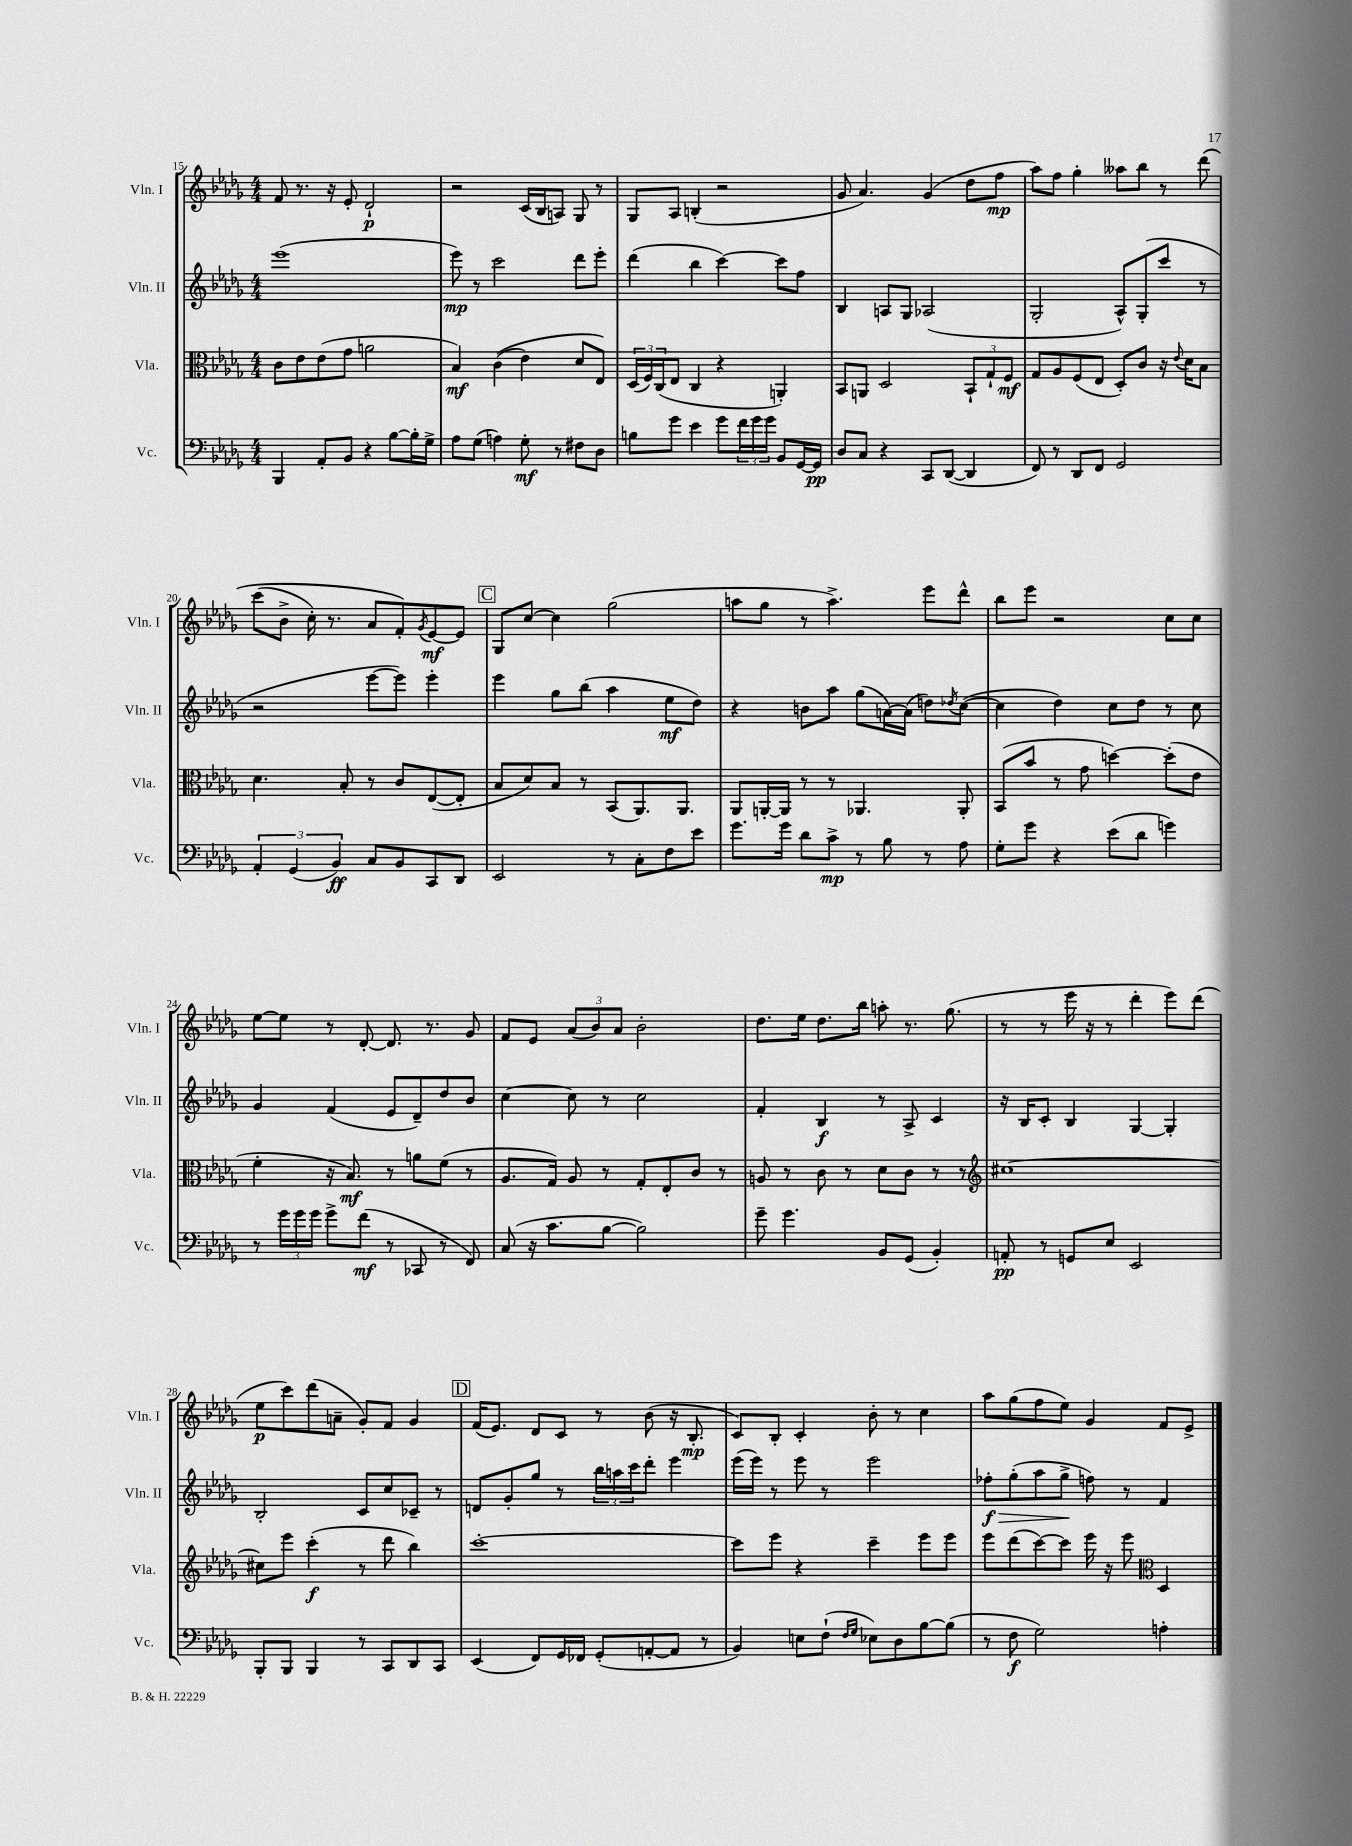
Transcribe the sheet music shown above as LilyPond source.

<<
\new StaffGroup <<
\new Staff = "s0" \with { instrumentName = "Vln. I" shortInstrumentName = "Vln. I" } {
    \clef treble \key des \major \numericTimeSignature \time 4/4
    f'8 r8. r16 ees'8-. des'2-!\p |
    r2 c'16( bes16 a8) ges8 r8 |
    ges8 aes8 b4-.( r2 |
    ges'8 aes'4.) ges'4( des''8 f''8\mp |
    aes''8) f''8 ges''4-. aeses''8 bes''8 r8 des'''8\( |
    c'''8( bes'8-> c''16-.) r8. aes'8 f'8-.\) \acciaccatura { ges'8 } ees'8~\mf ees'8 |
    \mark \markup { \box "C" } ges8 c''8~ c''4 ges''2( |
    a''8 ges''8 r8 a''4.->) ees'''8 des'''8-^ |
    bes''8 ees'''8 r2 c''8 c''8 |
    ees''8~ ees''8 r8 des'8~-. des'8. r8. ges'8 |
    f'8 ees'8 \tuplet 3/2 { aes'8( bes'8) aes'8 } bes'2-. |
    des''8. ees''16 des''8. bes''16 a''8-. r8. ges''8.( |
    r8 r8 ees'''16 r16 r8 des'''4-. ees'''8) des'''8( |
    ees''8\p c'''8) des'''8( a'8-- ges'8-.) f'8 ges'4 |
    \mark \markup { \box "D" } f'16( ees'8.) des'8 c'8 r8 bes'8( r16 bes8.-.\mp |
    c'8) bes8-. c'4-. bes'8-. r8 c''4 |
    aes''8 ges''8( f''8 ees''8) ges'4 f'8 ees'8-> \bar "|." |
}
\new Staff = "s1" \with { instrumentName = "Vln. II" shortInstrumentName = "Vln. II" } {
    \clef treble \key des \major \numericTimeSignature \time 4/4
    ees'''1( |
    ees'''8\mp) r8 c'''2 des'''8 ees'''8-. |
    des'''4( bes''4 c'''4~) c'''8 f''8 |
    bes4 a8 ges8 aes2( |
    ges2-. aes8-^) ges8-.( c'''8 r8 |
    r2 ees'''8~ ees'''8) ees'''4-. |
    \mark \markup { \box "C" } ees'''4 ges''8 bes''8( aes''4 ees''8\mf des''8) |
    r4 b'8 aes''8 ges''8( a'16~) a'16( d''8) \acciaccatura { des''8 } c''8~( |
    c''4 des''4) c''8 des''8 r8 c''8 |
    ges'4 f'4( ees'8 des'8--) des''8 bes'8 |
    c''4~ c''8 r8 c''2 |
    f'4-. bes4\f r8 aes8-> c'4 |
    r16 bes16 c'8-. bes4 ges4~ ges4-. |
    bes2-. c'8 c''8 ces'8-- r8 |
    \mark \markup { \box "D" } d'8 ges'8-. ges''8 r8 \tuplet 3/2 { bes''16 a''16 c'''16 } des'''8-. ees'''4 |
    ees'''16( ees'''16) r8 ees'''8 r8 ees'''2 |
    fes''8-.\f\> ges''8-.( aes''8 ges''8->\! f''8) r8 f'4 \bar "|." |
}
\new Staff = "s2" \with { instrumentName = "Vla." shortInstrumentName = "Vla." } {
    \clef alto \key des \major \numericTimeSignature \time 4/4
    c'8 ees'8 ees'8( ges'8 a'2 |
    bes4\mf) c'4(\( ees'4) des'8 ees8\) |
    \tuplet 3/2 { des16( f16) c16( } ees8 c4 r4 a,4-.) |
    bes,8 a,8 des2 \tuplet 3/2 { bes,8-! ges8-! f8\mf } |
    ges8 aes8 f8( ees8 des8-.) c'8 r16 \appoggiatura { ees'8 } des'16 bes8 |
    des'4. bes8-. r8 c'8 ees8~( ees8-. |
    \mark \markup { \box "C" } bes8 des'8) bes8 r8 bes,8( aes,8.) aes,8. |
    aes,8 a,16~-. a,16 r8 r8 aes,4. aes,8-. |
    bes,8( bes'8 r8 ges'8 d''4~) d''8-.( ees'8 |
    f'4-. r16 bes8.\mf) r8 a'8 f'8( r8 |
    aes8. ges16) aes8 r8 ges8-. ees8-. c'8 r8 |
    a8 r8 c'8 r8 des'8 c'8 r8 r8 |
    \clef treble cis''1~ |
    cis''8 ees'''8 c'''4-.\f( r8 des'''8 bes''4) |
    \mark \markup { \box "D" } c'''1~-. |
    c'''8 ees'''8 r4 c'''4-- ees'''8 ees'''8 |
    ees'''8 des'''8( c'''8~) c'''8 ees'''16 r16 ees'''8 \clef alto des4 \bar "|." |
}
\new Staff = "s3" \with { instrumentName = "Vc." shortInstrumentName = "Vc." } {
    \clef bass \key des \major \numericTimeSignature \time 4/4
    bes,,4 aes,8-. bes,8 r4 bes8~ bes16-. ges16-> |
    aes8 ges8( a4) ges8-.\mf r8 fis8 des8 |
    b8 ges'8 ees'4 ges'8 \tuplet 3/2 { f'16 ges'16 ges'16 } bes,8 ges,16~ ges,16\pp |
    des8 c8 r4 c,8 des,8~( des,4 |
    f,8) r8 des,8 f,8 ges,2 |
    \tuplet 3/2 { aes,4-. ges,4( bes,4\ff) } c8 bes,8 c,8 des,8 |
    \mark \markup { \box "C" } ees,2 r8 c8-. f8 ees'8 |
    ges'8. ges'16 des'8 c'8->\mp r8 bes8 r8 aes8 |
    ges8-. ges'8 r4 ees'8( des'8 g'4) |
    r8 \tuplet 3/2 { ges'16 ges'16 ges'16 } ges'8-> f'8\mf( r8 ces,8 r8 f,8) |
    c8( r16 c'8. bes8~ bes2) |
    ges'8-- ges'4. bes,8 ges,8( bes,4-.) |
    a,8-.\pp r8 g,8 ees8 ees,2 |
    bes,,8-. bes,,8 bes,,4 r8 c,8 des,8 c,8 |
    \mark \markup { \box "D" } ees,4( f,8) ges,16 fes,16 ges,8-.( a,8~-. a,8 r8 |
    bes,4) e8 f8-!( \grace { f16 ges16 } ees8) des8 bes8~ bes8( |
    r8 f8\f ges2) a4-. \bar "|." |
}
>>
>>
\layout { \context { \Score currentBarNumber = #15 } }
